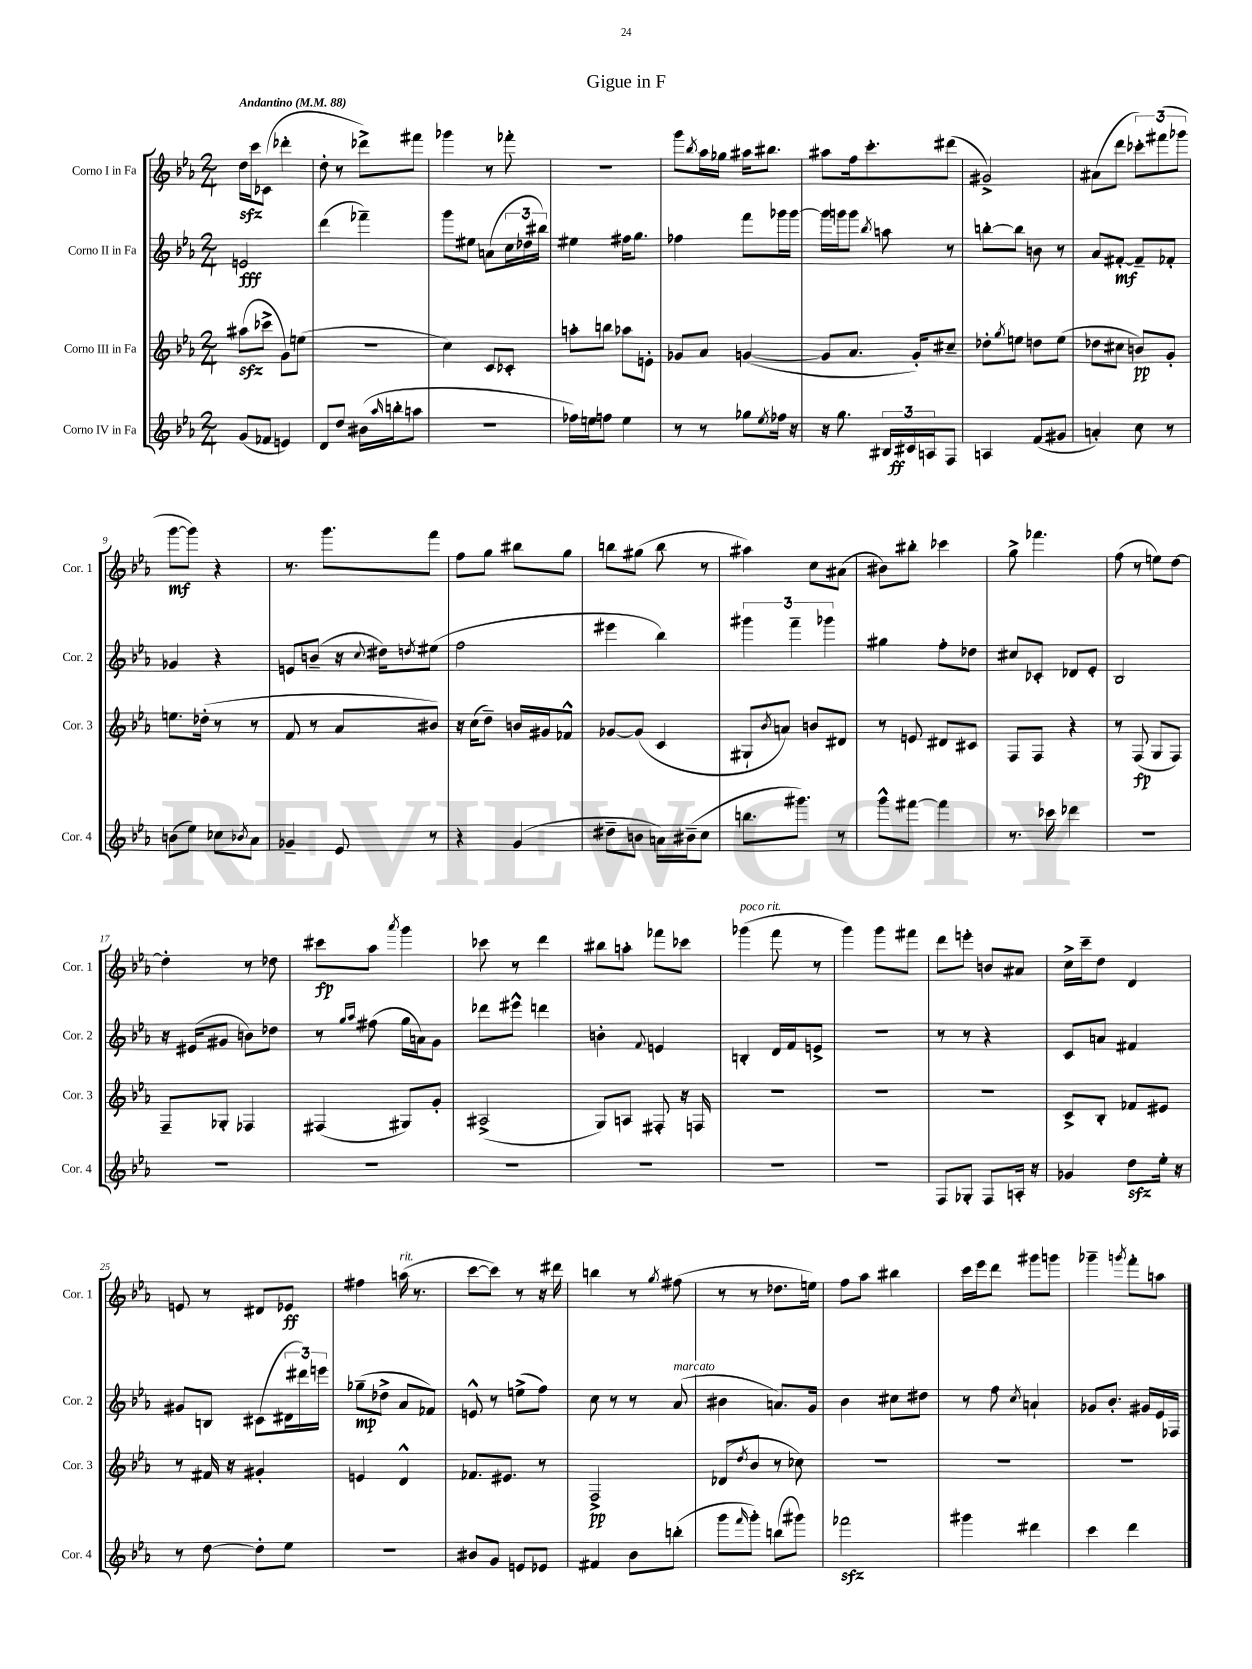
\header { title = "Gigue in F" }
<<
\new StaffGroup <<
\new Staff = "s0" \with { instrumentName = "Corno I in Fa" shortInstrumentName = "Cor. 1" } {
    \clef treble \key ees \major \numericTimeSignature \time 2/4 \tempo "Andantino" 4 = 88
    d''16\sfz c'''16 ces'8( des'''4-. |
    d''8-. r8 des'''8->) fis'''8 |
    ges'''4 r8 fes'''8-. |
    R2 |
    g'''8 \acciaccatura { bes''8 } aes''16 ges''16 ais''16 bis''8. |
    ais''8 f''16 c'''8.-. dis'''8( |
    gis'2->) |
    ais'8( d'''8 \tuplet 3/2 { ces'''8-.) fis'''8( ges'''8 } |
    g'''8~\mf g'''8) r4 |
    r8. g'''8. f'''8 |
    f''8 g''8 bis''8 g''8 |
    b''8 gis''8( b''8 r8 |
    ais''4) c''8 ais'8( |
    bis'8) bis''8-. ces'''4 |
    g''8-> fes'''4. |
    f''8( r8 e''8) d''8~ |
    d''4-. r8 des''8 |
    cis'''8\fp aes''8 \acciaccatura { aes'''8 } g'''4 |
    ces'''8 r8 d'''4 |
    bis''8 a''8-. fes'''8 ces'''8 |
    ges'''4^\markup { \italic "poco rit." }( f'''8 r8 |
    g'''4) g'''8 fis'''8 |
    d'''8 e'''8-. b'8 ais'8 |
    c''16-> c'''16-- d''8 d'4 |
    e'8 r8 dis'8 ees'8\ff |
    fis''4 a''16^\markup { \italic "rit." }( r8. |
    c'''8~ c'''8) r8 r16 dis'''16 |
    b''4 r8 \acciaccatura { g''8 } fis''8( |
    r8 r8 des''8. e''16) |
    f''8 aes''8 bis''4 |
    c'''16 ees'''16 d'''8 gis'''8 g'''8 |
    ges'''4-- \acciaccatura { g'''8 } f'''8-. a''8 \bar "|." |
}
\new Staff = "s1" \with { instrumentName = "Corno II in Fa" shortInstrumentName = "Cor. 2" } {
    \clef treble \key ees \major \numericTimeSignature \time 2/4
    e'2\fff |
    d'''4( fes'''4--) |
    g'''8 eis''8 a'8( \tuplet 3/2 { c''16 des''16 bis''16) } |
    eis''4 fis''16 g''8. |
    fes''4 f'''8 ges'''16 ges'''16~ |
    ges'''16 g'''16 g'''8 \acciaccatura { bes''8 } a''8 r8 |
    b''8~-. b''8 b'8 r8 |
    aes'8 fis'8~-.\mf fis'8-- fes'8-. |
    ges'4 r4 |
    e'8 b'8--( r16 \appoggiatura { c''8 } dis''16) \acciaccatura { d''8 } eis''8( |
    f''2 |
    eis'''4 bes''4) |
    \tuplet 3/2 { gis'''4 f'''4-- ges'''4 } |
    gis''4 f''8-. des''8 |
    cis''8 ces'8-. des'8 ees'8-. |
    bes2 |
    r16 eis'16( gis'8 b'8) des''8 |
    r8 \grace { g''16 aes''16 } fis''8( g''16 a'16) g'8 |
    des'''8 eis'''8-^ d'''4 |
    b'4-. \appoggiatura { f'8 } e'4 |
    b4-. d'16 f'16 e'8-> |
    r2 |
    r8 r8 r4 |
    c'8 a'8 fis'4 |
    gis'8 b8 cis'8( \tuplet 3/2 { dis'16 dis'''16) e'''16 } |
    ges''8--\mp( des''8-> aes'8 fes'8) |
    e'8-^ r8 e''8->( f''8) |
    c''8 r8 r8 aes'8^\markup { \italic "marcato" }( |
    bis'4 a'8.) g'16 |
    bes'4 cis''8 dis''8 |
    r8 f''8 \acciaccatura { c''8 } a'4-! |
    ges'8 bes'8.-. gis'16 ees'16 fes16 \bar "|." |
}
\new Staff = "s2" \with { instrumentName = "Corno III in Fa" shortInstrumentName = "Cor. 3" } {
    \clef treble \key ees \major \numericTimeSignature \time 2/4
    ais''8\sfz( ces'''8-> g'8) e''8( |
    R2 |
    c''4) c'8 ces'8-. |
    a''8-. b''8 aes''8 e'8-. |
    ges'8 aes'8 g'4~( |
    g'8 aes'8. g'16-.) cis''8-- |
    des''8-. \acciaccatura { g''8 } e''8 d''8 e''8( |
    des''8 cis''8 b'8\pp) g'8-. |
    e''8. des''16-.( r8 r8 |
    f'8 r8 aes'8 bis'8) |
    r16 c''16( d''8--) b'16 gis'16 fes'8-^ |
    ges'8~ ges'8( c'4 |
    gis8-! \acciaccatura { bes'8 } a'8) b'8 dis'8 |
    r8 e'8 dis'8 cis'8 |
    f8 f8 r4 |
    r8 f8\fp( g8 f8) |
    f8-- ges8-. fes4 |
    fis4( gis8) g'8-. |
    ais2->( |
    g8) a8 fis8-. r16 f16 |
    R2 |
    R2 |
    R2 |
    c'8-> bes8-. fes'8 eis'8 |
    r8 fis'16 r16 gis'4-. |
    e'4 d'4-^ |
    fes'8. eis'8. r8 |
    f2->\pp |
    des'8( \acciaccatura { d''8 } bes'8 r8 ces''8) |
    R2 |
    R2 |
    R2 \bar "|." |
}
\new Staff = "s3" \with { instrumentName = "Corno IV in Fa" shortInstrumentName = "Cor. 4" } {
    \clef treble \key ees \major \numericTimeSignature \time 2/4
    g'8( fes'8 e'4) |
    d'8 d''8 bis'16( \grace { aes''16 } b''16-. a''8 |
    r2 |
    fes''16) e''16 f''8 e''4 |
    r8 r8 ges''8 \acciaccatura { ees''8 } fes''16 r16 |
    r16 g''8. \tuplet 3/2 { bis16 cis'16\ff a16 } f8 |
    a4 f'8( gis'8 |
    a'4-.) c''8 r8 |
    b'8( ees''8) ces''8 \acciaccatura { bes'8 } aes'8 |
    ges'4-- ees'8 r8 |
    r4 g'4( |
    dis''8-- b'8 a'16) bis'16--( c''8 |
    b''8. gis'''8.) r8 |
    g'''8-^ fis'''8~ fis'''4 |
    r8. ces'''16 des'''4 |
    R2 |
    R2 |
    R2 |
    R2 |
    R2 |
    R2 |
    R2 |
    f8 ges8-. f8 a16-. r16 |
    ges'4 d''8\sfz ees''16-. r16 |
    r8 d''8~ d''8-. ees''8 |
    r2 |
    bis'8 g'8 e'8 ees'8 |
    fis'4 bes'8 b''8-.( |
    g'''8 \grace { f'''16 } g'''8-.) b''8( gis'''8) |
    fes'''2\sfz |
    gis'''4 dis'''4 |
    c'''4 d'''4 \bar "|." |
}
>>
>>
